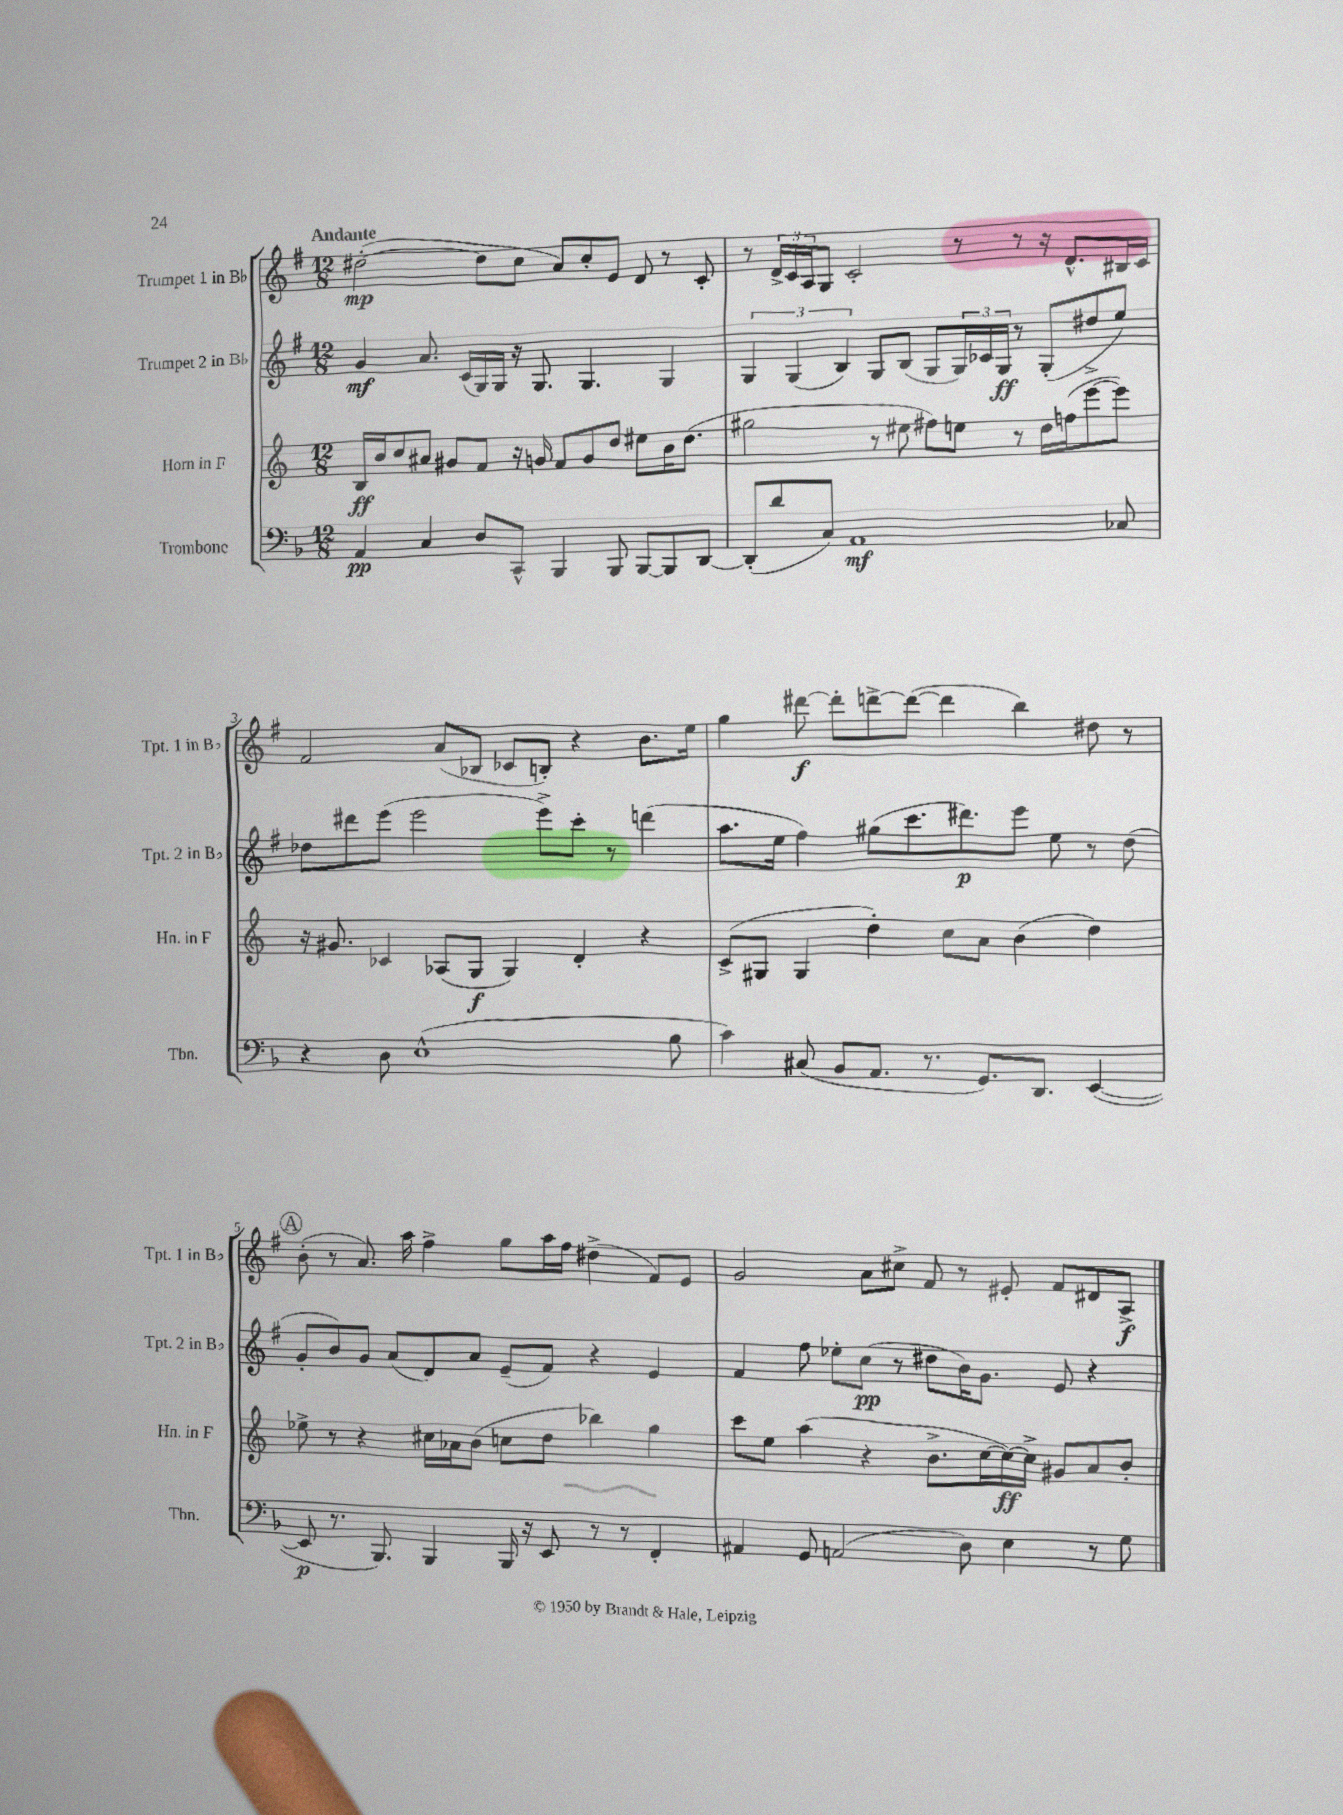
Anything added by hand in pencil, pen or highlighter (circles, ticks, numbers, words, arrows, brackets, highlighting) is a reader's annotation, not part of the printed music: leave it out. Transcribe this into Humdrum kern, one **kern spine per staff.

**kern	**kern	**kern	**kern
*staff4	*staff3	*staff2	*staff1
*clefF4	*clefG2	*clefG2	*clefG2
*k[b-]	*k[]	*k[f#]	*k[f#]
*M12/8	*M12/8	*M12/8	*M12/8
4AA/	16B/LL	4g/	([2dd#'\
.	16b/J	.	.
.	8cc/	.	.
4C/	8a#/J	8.a/	.
.	8g#/L	.	.
.	.	(16c/LL	.
8D/L	8f/J	16G/)	8dd#\]L
.	.	16G/JJ	.
8CC^^/J	16r	16r	8cc\J
.	16g/	8.G/	.
4BBB-/	8f/L	.	8a/L)
.	8g/	4.G/	8cc'/
8BBB-/	8dd/J	.	8e/J
[8BBB-/L	8ee#\L	.	8d/
8BBB-/]	16b\K	4G/	8r
.	(8.dd\J	.	.
[8DD/J	.	.	8c'/
=	=	=	=
(8DD'/]L	2gg#\	6G/	8r
8d/	.	.	24d^/LL
.	.	(6G/	24c/
.	.	.	24A/J
8C/J)	.	.	8G/J
.	.	6B/)	.
1AA	.	.	2c'/
.	8r	8G/L	.
.	8ee#\	(8B/J	.
.	8ff#\L)	8G/L	.
.	8ee\J	24G/L)	8r
.	.	24c-/	.
.	.	24G/JJ	.
.	8r	8r	8r
.	16dd\LL	(8G'/L	16r
.	(16ff\J	.	8.d^^/L
.	[8eee\	8dd#^/	.
8C-/	8eee\]J)	8ee/J)	16B#/L
.	.	.	16c/JJ
=	=	=	=
4r	16r	8dd-\L	2f#/
.	8.g#/	.	.
.	.	8ddd#\	.
8D\	4c-/	(8eee\J	.
(1E^^	.	2eee\	.
.	(8A-/L	.	(8a/L
.	8G/J	.	8B-/J
.	4G/)	.	8c-/L
.	.	8eee^\L)	8B'/J)
.	4d'/	8ccc'\J	4r
.	.	8r	.
.	4r	(4ddd\	8.b\L
8B-\	.	.	.
.	.	.	16ee\Jk
=	=	=	=
4c\)	(8c^/L	8.aa\L	4gg\
.	8G#/J	.	.
.	.	16ee\Jk	.
(8C#/	4G#/	4ff#\)	[8ddd#\
8BB-/L	.	.	8ddd#'\]L
8.AA/J	4dd'\)	(8gg#\L	[8ddd^\
.	.	8.ccc\	(8ddd\_J
8.r	.	.	.
.	8cc\L	.	4ddd\]
.	.	8.ddd#\)	.
8.GG/L)	8a\J	.	.
.	(4b\	8eee\J	4bb\)
8.DD/J	.	.	.
.	.	8ee\	.
([4EE/	4dd\)	8r	8dd#\
.	.	(8dd\	8r
=	=	=	=
8EE/]	8ee-^\	8g'/L	(8b'\
8.r	8r	8b/)	8r
.	4r	8g/J	8.a/)
8.BBB-/)	.	.	.
.	.	(8a/L	.
.	.	.	16aa\
4BBB-/	16cc#\LL	8d/)	4ff#^\
.	16a-\J	.	.
.	(8b\J	8a/J	.
16BBB-/	8cc\L	(8e~/L	8gg\L
16r	.	.	.
8EE/	8dd\J	8f#/J)	16aa\L
.	.	.	16ff#\JJ
8r	4bb-\)	4r	(4dd#^\
8r	.	.	.
4FF'/	4gg\	4e/	8f#/L)
.	.	.	8e/J
=	=	=	=
4AA#/	8ccc\L	4f#/	2g/
.	8ee\J	.	.
8GG/	(4aa\	8ff#\	.
(2AA/	.	8ee-'\L	.
.	4r	(8cc\J	8a\L
.	.	8r	8cc#^\J
.	8.b^\L	8dd#\L	8f#/
8D\)	.	16b\K)	8r
.	[16cc\L	8.g\J	.
4E\	16cc\_)	.	8e#'/
.	16cc^\]JJ	.	.
.	8g#/L	8e/	8f#/L
8r	8a/	4r	8d#/
8G\	8b'/J	.	8A^/J
==	==	==	==
*-	*-	*-	*-
